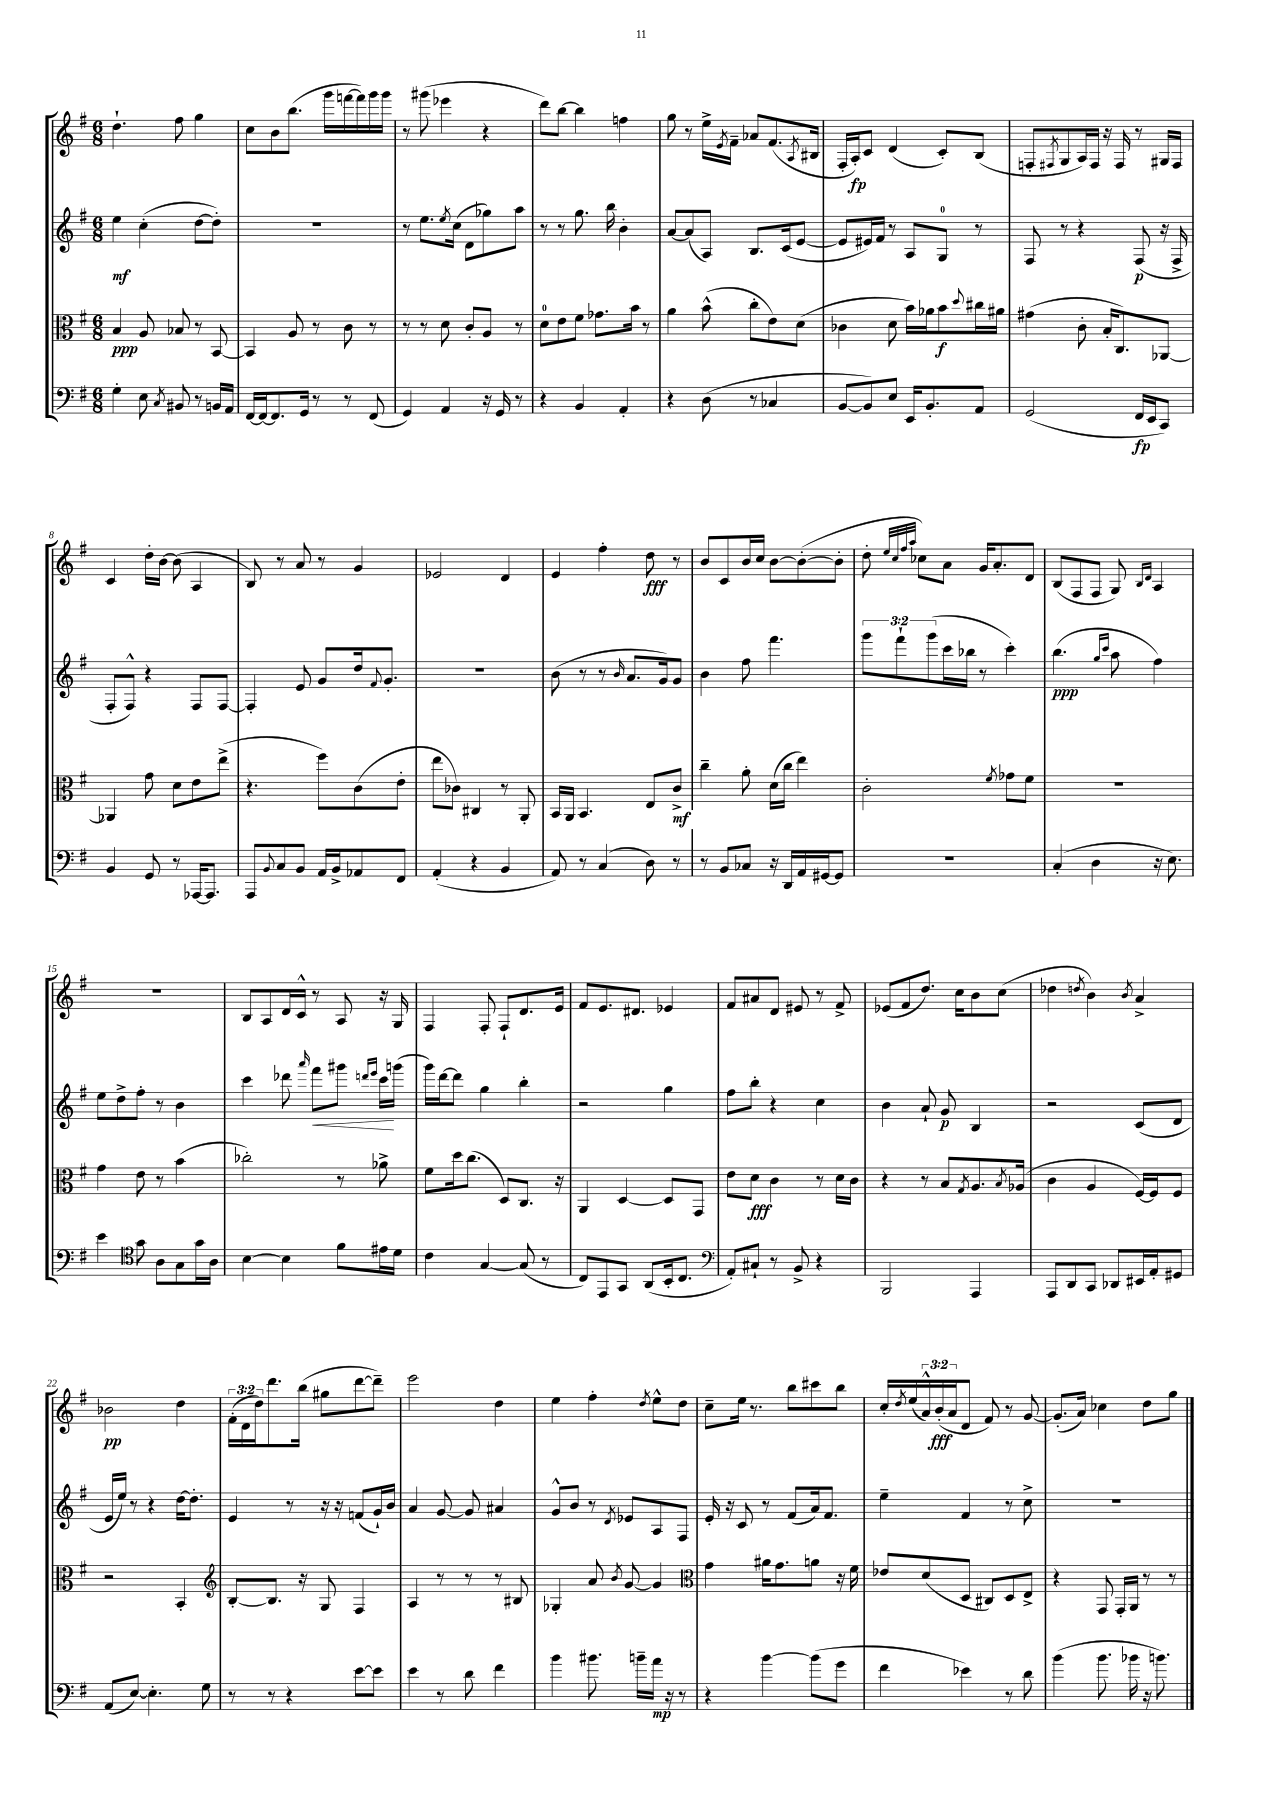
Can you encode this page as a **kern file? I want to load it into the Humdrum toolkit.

**kern	**kern	**kern	**kern
*staff4	*staff3	*staff2	*staff1
*clefF4	*clefC3	*clefG2	*clefG2
*k[f#]	*k[f#]	*k[f#]	*k[f#]
*M6/8	*M6/8	*M6/8	*M6/8
4G'	4B	4ee	4.dd`
8E	8A	(4cc'	.
8qC	.	.	.
8BB#	8B-	.	8ff#
8r	8r	[8dd	4gg
16BB	[8BB	8dd'])	.
16AA	.	.	.
=	=	=	=
[16FF#	4BB]	2.r	8cc
16FF#_	.	.	.
8.FF#]	.	.	8b
.	8A	.	(8.bb
16GG	.	.	.
8r	8r	.	.
.	.	.	16ggg
8r	8c	.	[16fff
.	.	.	16fff])
(8FF#	8r	.	16ggg
.	.	.	16ggg
=	=	=	=
4GG)	8r	8r	8r
.	8r	8.ee	(8ggg#
4AA	8d	.	4eee-
.	.	8qee	.
.	.	(16cc	.
.	8c'	8d	.
16r	8A	8gg-)	4r
16GG	.	.	.
8r	8r	8aa	.
=	=	=	=
4r	8d	8r	8ddd)
.	8e	8r	[8bb
4BB	8f#	8.gg	4bb]
.	8.g-	.	.
.	.	16bb	.
4AA'	.	4b'	4ff
.	16b	.	.
.	8r	.	.
=	=	=	=
4r	4a	[8a	8gg
.	.	(8a]	8r
(8D	(8b^^	8A)	16ee^
.	.	.	8qe
.	.	.	16f#~
8r	8cc'	8.B	8a-
4C-	8e)	.	(8.f#
.	.	(16c	.
.	(8d	[8e	.
.	.	.	8qA
.	.	.	16B#
=	=	=	=
[8BB	4c-	8e]	16F#'
.	.	.	16A')
8BB])	.	16e#)	8c
.	.	16f#	.
8E	8d	8r	(4d
16EE	16b)	8A	.
8.BB'	16a-	.	.
.	8b	8G	8c')
.	8qqdd	.	.
8AA	16cc#	8r	(8B
.	16a#	.	.
=	=	=	=
(2GG	(4g#	8F#	8F'
.	.	.	8qF#
.	.	8r	8G
.	8c'	4r	16A)
.	.	.	16F#
.	16B'	.	16r
.	8.C)	.	16F#
16FF#	.	(8F#	8r
16EE	.	.	.
8CC)	[8AA-	16r	16G#
.	.	16F#^	16F#
=	=	=	=
4BB	4AA-]	8F#'	4c
.	.	8F#^^)	.
8GG	8g	4r	16dd'
.	.	.	[16b
8r	8d	.	(8b]
[16AAA-	8e	8F#	4A
8.AAA-]	.	.	.
.	(8ee^	[8F#	.
=	=	=	=
8AAA	4.r	4F#']	8B)
8qqBB	.	.	.
8C	.	.	8r
8BB	.	8e	8a
16AA	8ff#)	8g	8r
16BB^	.	.	.
8AA-	(8c	16dd	4g
.	.	8qqf#	.
.	.	8.g'	.
8FF#	8e'	.	.
=	=	=	=
(4AA'	8ee	2.r	2e-
.	8c-)	.	.
4r	4C#	.	.
4BB	8r	.	4d
.	8AA'	.	.
=	=	=	=
8AA)	16BB	(8b	4e
.	16AA	.	.
8r	4.BB	8r	.
(4C	.	8r	4ff#'
.	.	16qqb	.
.	.	8.a	.
8D)	8E	.	8dd
.	.	16g)	.
8r	8c^	8g	8r
=	=	=	=
8r	4cc~	4b	8b
8BB	.	.	8c
8C-	8a'	8ff#	16b
.	.	.	16cc
16r	(16d	4.fff#	[8b
16DD	16cc	.	.
16AA	4ee)	.	(8b'_
[16GG#	.	.	.
8GG#]	.	.	8b']
=	=	=	=
2.r	2c'	12ggg	8dd'
.	.	12fff#`	.
.	.	.	32qqee
.	.	.	32qqcc
.	.	.	32qqff#
.	.	.	32qqaa
.	.	.	8cc-)
.	.	(12ggg	.
.	.	16ccc	8a
.	.	16bb-	.
.	.	8r	16g
.	.	.	8.a'
.	8qf#	.	.
.	8g-	4ccc')	.
.	8f#	.	8d
=	=	=	=
(4C'	2.r	(4.bb	(8B
.	.	.	8F#
4D	.	.	8F#
.	.	16qqgg	.
.	.	16qqccc	.
.	.	8aa	8G)
.	.	.	16qqB
.	.	.	16qqd
16r	.	4ff#)	4A
8.E)	.	.	.
=	=	=	=
4e	4g	8ee	2.r
.	.	8dd^	.
*clefC4	*	*	*
8g	8e	8ff#'	.
8A	8r	8r	.
8G	(4b	4b	.
16g	.	.	.
16A	.	.	.
=	=	=	=
[4B	2cc-')	4ccc	8B
.	.	.	8A
4B]	.	8ddd-	16d
.	.	.	16c^^
.	.	16qqaaa	.
.	.	8fff#	8r
8f#	8r	8ggg#	8A
.	.	16qqddd	.
.	.	16qqeee	.
16e#	8a-^	16ccc	16r
16d	.	(16ggg	16G
=	=	=	=
4c	8f#	16ggg)	4F#
.	.	[16ddd	.
.	16dd	8ddd]	.
.	(8.cc	.	.
[4G	.	4gg	8F#'
.	8D)	.	8F#`
(8G]	8.C	4bb'	8.d
8r	.	.	.
.	16r	.	16e
=	=	=	=
8C)	4AA	2r	8f#
8EE	.	.	8.e
8GG	[4D	.	.
.	.	.	8.d#
(8AA	.	.	.
16BB'	8D]	4gg	4e-
8.C	.	.	.
.	8GG	.	.
=	=	=	=
*clefF4	*	*	*
8AA')	8e	8ff#	8f#
8C#`	8d	8bb'	8a#
8r	4c	4r	8d
8BB^	.	.	8e#
4r	8r	4cc	8r
.	16d	.	8f#^
.	16c	.	.
=	=	=	=
2BBB	4r	4b	(8e-
.	.	.	8f#
.	8r	8a`	8.dd)
.	8B	8g	.
.	.	.	16cc
.	8qG	.	.
4AAA	8.A	4B	8b
.	.	.	(8cc
.	8qB	.	.
.	(16A-	.	.
=	=	=	=
8AAA	4c	2r	4dd-
8DD	.	.	.
.	.	.	8qdd
8CC	4A	.	4b)
8DD-	.	.	.
.	.	.	8qb
16EE#	[16F#)	(8c	4a^
16AA'	16F#]	.	.
8GG#	8F#	8d	.
=	=	=	=
(8AA	2r	16e	2b-
.	.	16ee)	.
[8E)	.	8r	.
4.E']	.	4r	.
.	4BB'	[16dd	4dd
.	.	8.dd']	.
8G	.	.	.
=	=	=	=
*	*clefG2	*	*
8r	[8B'	4e	(24f#'
.	.	.	24d
.	.	.	24dd)
8r	8.B]	.	8.ddd
4r	.	8r	.
.	16r	.	(16bb
.	8G	16r	8gg#
.	.	16r	.
[8e	4F#	(8f	[8ddd
8e]	.	16g`)	8ddd~])
.	.	16b	.
=	=	=	=
4e	4A	4a	2eee
8r	8r	[8g	.
8d	8r	8g]	.
4f#	8r	4a#	4dd
.	8B#	.	.
=	=	=	=
4b	4G-'	8g^^	4ee
.	.	8b	.
8.b#	8a	8r	4ff#'
.	8qb	8qd	.
.	[8g	8e-	.
16b~	.	.	.
.	.	.	8qdd
16a	4g]	8A	8ee^^
16r	.	.	.
8r	.	8F#	8dd
=	=	=	=
*	*clefC3	*	*
4r	4g	16e'	8cc~
.	.	16r	.
.	.	8c	16ee
.	.	.	8.r
[4b	16a#	8r	.
.	8.g	.	.
.	.	(8f#	8bb
(8b]	8a	16a)	8ccc#
.	.	8.f#	.
8g	16r	.	8bb
.	16f#	.	.
=	=	=	=
4f#	8e-	4ee~	16cc'
.	.	.	8qdd
.	.	.	(16ee
.	(8d	.	24a^^)
.	.	.	(24b'
.	.	.	24a
4e-)	8D	4f#	8d
.	8C#)	.	8f#)
8r	8D	8r	8r
8d	8E^	8cc^	[8g
=	=	=	=
(4b	4r	2.r	(8.g']
.	.	.	16a)
8.b	8GG	.	4cc-
.	16GG'	.	.
16b-	16AA	.	.
16r	8r	.	8dd
8.b)	.	.	.
.	8r	.	8gg
==	==	==	==
*-	*-	*-	*-
